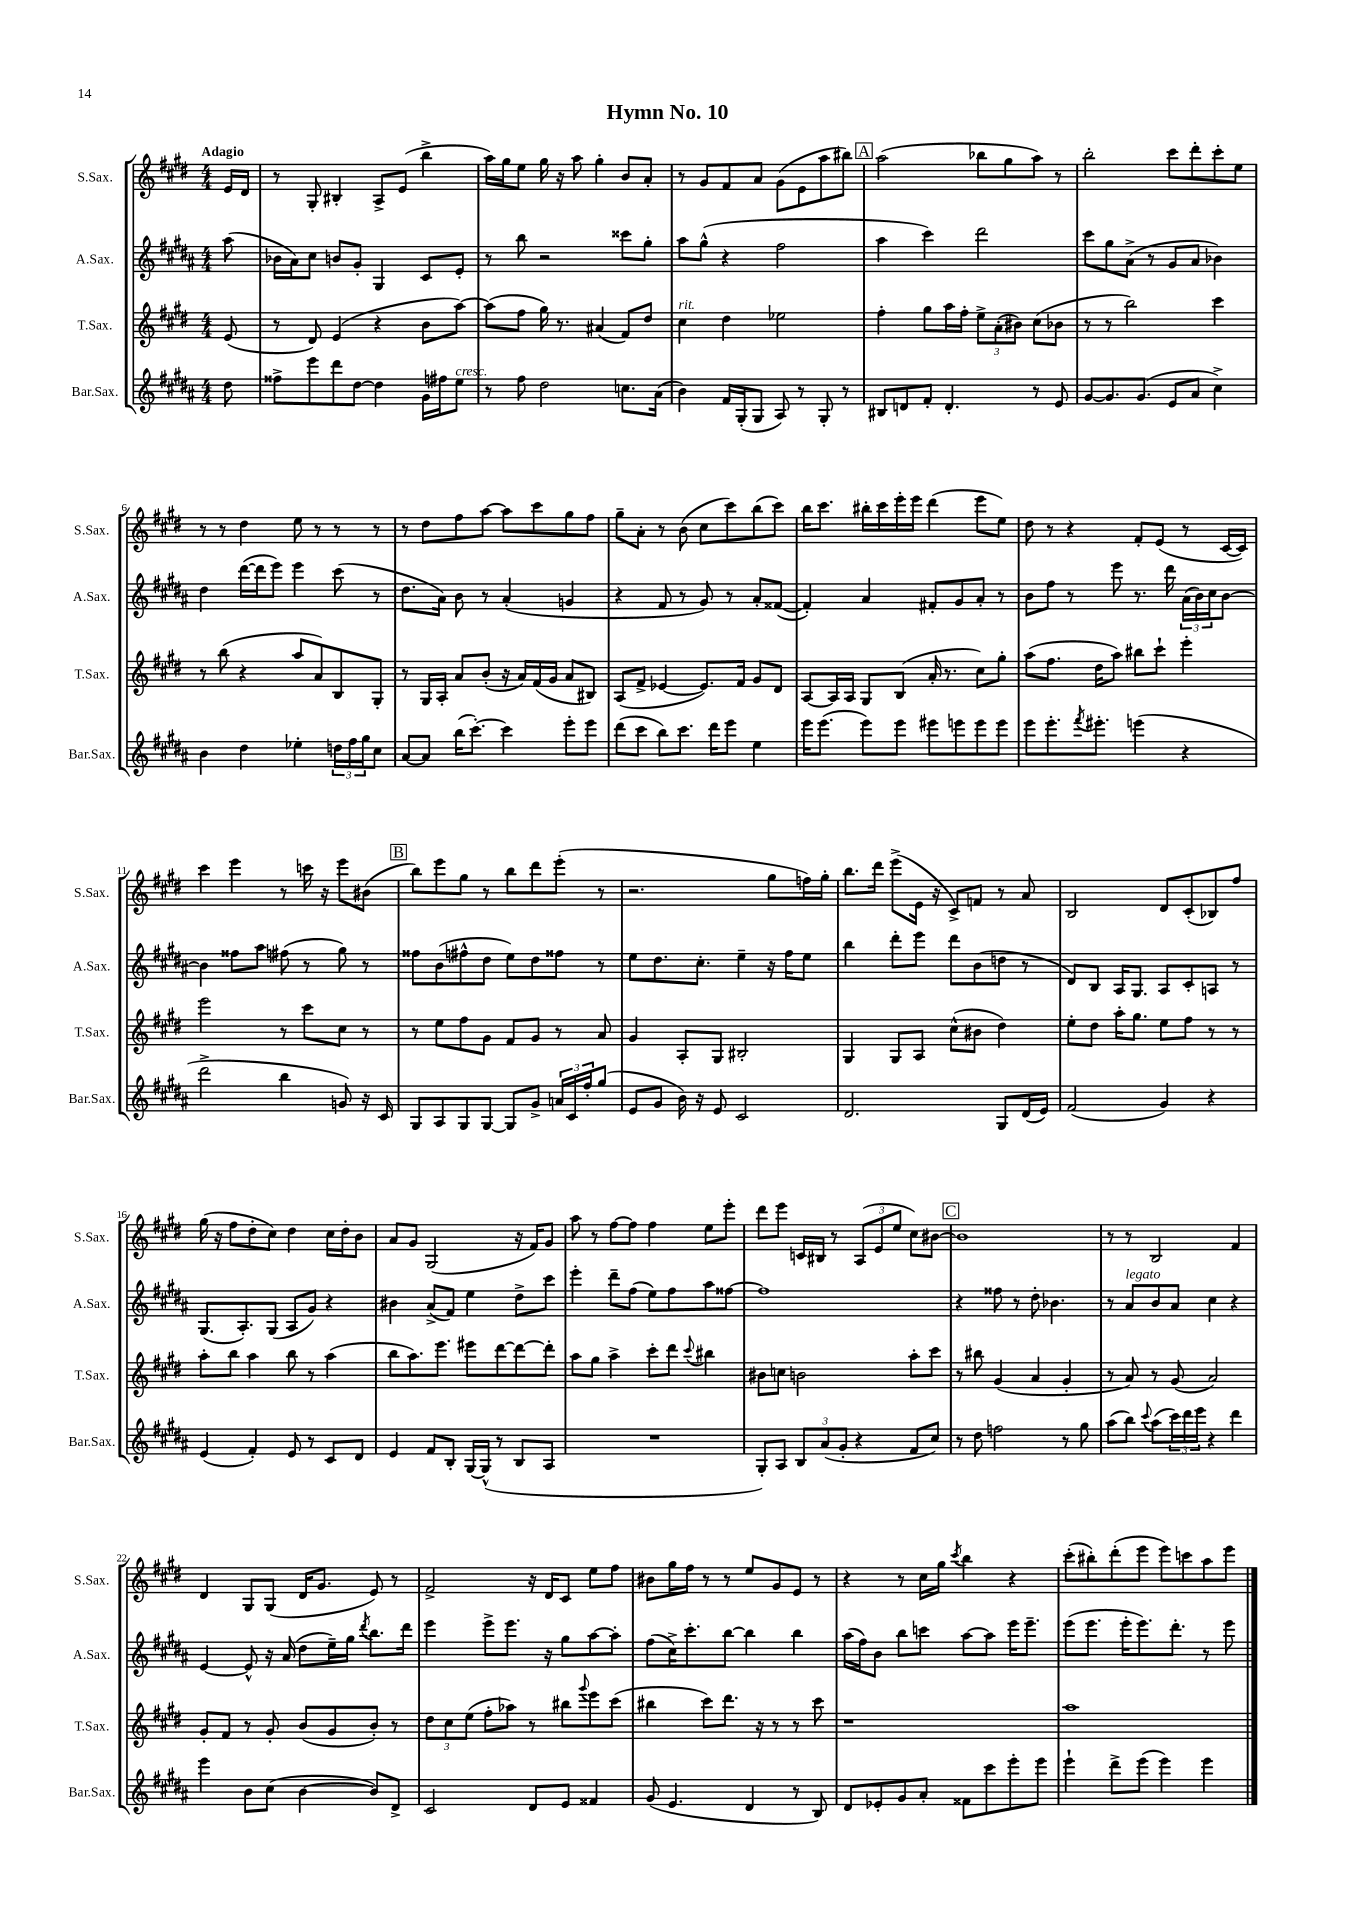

**kern	**kern	**kern	**kern
*part4	*part3	*part2	*part1
*staff4	*staff3	*staff2	*staff1
*I"Bar.Sax.	*I"T.Sax.	*I"A.Sax.	*I"S.Sax.
*I'Bar.Sax.	*I'T.Sax.	*I'A.Sax.	*I'S.Sax.
*clefG2	*clefG2	*clefG2	*clefG2
*k[f#c#g#d#a#]	*k[f#c#g#d#]	*k[f#c#g#d#a#]	*k[f#c#g#d#]
*M4/4	*M4/4	*M4/4	*M4/4
=	=	=	=
!	!	!	!LO:TX:a:B:t=Adagio
8dd#\	(8e/	(8aa#\	16e/LL
.	.	.	16d#/JJ
=1	=1	=1	=1
8ff##X^\L	8r	16b-X\LL	8r
.	.	16a#\J)	.
8eee\	8d#/)	8cc#\J	8G#'/
8ddd#\	(4e/	8bn/L	4B#X'/
[8dd#\J	.	8g#'/J	.
4dd#\]	4r	4G#/	8A^/L
.	.	.	(8e/J
16g#\LL	8b\L	8c#/L	4bb^\
16ff#X\J	.	.	.
!LO:TX:a:i:t=cresc.	!	!	!
8ee\J	[8aa\J)	8e'/J	.
=2	=2	=2	=2
8r	(8aa\L]	8r	16aa\LL)
.	.	.	16gg#\J
8ff#\	8ff#\J	8bb\	8ee\J
2dd#\	16gg#\)	2r	16gg#\
.	8.r	.	16r
.	.	.	8aa\
.	(4a#X/	.	4gg#'\
8.ccn\L	8f#/L)	8ccc##X\L	8b/L
.	8dd#/J	8gg#'\J	8a'/J
(16a#\Jk	.	.	.
=3	=3	=3	=3
!	!LO:TX:a:i:t=rit.	!	!
4b\)	4cc#\	8aa#\L	8r
.	.	(8gg#^^\J	8g#/L
16f#/LL	4dd#\	4r	8f#/
(16G#'/J	.	.	.
8G#/J	.	.	8a/J
8A#/)	2ee-X\	2ff#\	(8g#\L
8r	.	.	8e\
8G#'/	.	.	8aa\
8r	.	.	8bb#X\J)
!!LO:REH:place=s1:t=A
=4	=4	=4	=4
8B#X/L	4ff#'\	4aa#\	(2aa\
8dn/	.	.	.
8f#'/J	8gg#\L	4ccc#\)	.
4.d'/	16aa\L	.	.
.	16ff#'\JJ	.	.
.	12ee^\L	2ddd#\	8bb-X\L
.	(12a'\	.	.
.	.	.	8gg#\
.	12b#X\J)	.	.
8r	(8cc#\L	.	8aa\J)
8e/	8b-X\J	.	8r
=5	=5	=5	=5
[8g#/L	8r	8ccc#\L	2bb'\
8.g#/]	8r	8gg#\	.
.	2bb\)	(8a#^\J	.
(8.g#/J	.	.	.
.	.	8r	.
8e/L	.	8g#/L	8ccc#\L
8a#/J	.	8a#/J	8ddd#'\
4cc#^\)	4ccc#\	4b-X\)	8ccc#'\
.	.	.	8ee\J
!!LO:LB:g=z
=6	=6	=6	=6
4b\	8r	4dd#\	8r
.	(8bb\	.	8r
4dd#\	4r	([16ddd#\LL	4dd#\
.	.	16ddd#\J]	.
.	.	8eee\J)	.
4ee-X'\	8aa/L	4eee\	8ee\
.	8a/)	.	8r
24ddn\LL	8B/	(8ccc#\	8r
24ff#\	.	.	.
24gg#\J	.	.	.
8cc#\J	8G#'/J	8r	8r
=7	=7	=7	=7
[8a#/L	8r	8.dd#\L	8r
8a#/J]	16G#/LL	.	8dd#\L
.	16A'/JJ	16a#\Jk)	.
(16bb\KL	8a/L	8b\	8ff#\
[8.ccc#'\J)	.	.	.
.	(8b'/J	8r	[8aa\J
4ccc#\]	16r	(4a#'/	8aa\L]
.	16a/LL)	.	.
.	(16f#/	.	8ccc#\
.	16g#/JJ	.	.
8eee'\L	8a/L	4gn/	8gg#\
8eee\J	8B#X/J)	.	8ff#\J
=8	=8	=8	=8
(8ddd#\L	(8A/L	4r	8gg#~\L
8ccc#\J	8f#^/J	.	8a'\J
8bb\L)	[4e-X/	8f#/	8r
8.ccc#\J	.	8r	(8b\
.	8.e-/L])	8g#/)	8cc#\L
16ddd#\KL	.	.	.
8eee\J	.	8r	8ccc#\)
.	16f#/Jk	.	.
4ee\	8g#/L	8a#'/L	(8bb\
.	8d#/J	([8f##X/J	8ccc#\J)
=9	=9	=9	=9
16eee\KL	[8A/L	4f##'/])	16bb\KL
(8.eee\J	.	.	8.ccc#\J
.	16A/L]	.	.
.	16A/JJ	.	.
8eee\L)	8G#/L	4a#/	16bb#X'\LL
.	.	.	16ccc#\
8eee\J	(8B/J	.	16eee'\
.	.	.	16eee\JJ
8eee#X\L	16a'/	8f#X'/L	(4ddd#\
.	8.r	.	.
8eeen\	.	8g#/	.
8eee\	8cc#\L)	8a#'/J	8eee\L
8eee\J	8gg#'\J	8r	8ee\J)
=10	=10	=10	=10
8eee\L	(8aa\L	8b\L	8dd#\
8.eee'\	8.ff#\J	8ff#\J	8r
.	.	8r	4r
8qfff#/	.	.	.
8.eee#X'\J	16dd#\KL	.	.
.	8aa\J)	8eee\	.
(4eeen\	8bb#X\L	8.r	8f#'/L
.	8ccc#`\J	.	(8e/J
.	.	16ddd#\	.
4r	4eee'\	(24a#\LL	8r
.	.	24b\)	.
.	.	24cc#\J	.
.	.	[8b\J	[16c#/LL
.	.	.	16c#/JJ])
!!LO:LB:g=z
=11	=11	=11	=11
2ddd#^\	2eee\	4b\]	4ccc#\
.	.	8ff##X\L	4eee\
.	.	8aa#\J	.
4bb\	8r	(8ff#X\	8r
.	8ccc#\L	8r	16cccn\
.	.	.	16r
8gn/)	8cc#\J	8gg#\)	8eee\L
16r	8r	8r	(8b#X\J
16c#/	.	.	.
!!LO:REH:place=s1:t=B
=12	=12	=12	=12
8G#/L	8r	8ff##X\L	8bb\L)
8A#/	8ee\L	(8b\	8eee\
8G#/	8ff#\	8ff#X^^\	8gg#\J
[8G#/J	8g#\J	8dd#\J	8r
8G#/L]	8f#/L	8ee\L)	8bb\L
8g#^/J	8g#/J	8dd#\	8ddd#\
24an/LL	8r	8ff##X\J	(8eee'\J
24c#/	.	.	.
24ff#'/J	.	.	.
(8gg#/J	8a/	8r	8r
=13	=13	=13	=13
8e/L	4g#/	8ee\L	2.r
8g#/J	.	8.dd#\	.
16b\)	8A'/L	.	.
16r	.	8.cc#'\J	.
8e/	8G#/J	.	.
2c#/	2B#X'/	4ee~\	.
.	.	16r	8gg#\L
.	.	16ff#\KL	.
.	.	8ee\J	16ffn\L)
.	.	.	16gg#'\JJ
=14	=14	=14	=14
2.d#/	4G#/	4bb\	8.bb\L
.	.	.	16ddd#\Jk
.	8G#/L	8ddd#'\L	(8eee^\L
.	8A/J	8eee\J	16e\Jk
.	.	.	16r
.	(8cc#^^\L	8ddd#\L	8c#^/L)
.	8b#X\J	(8b\	8fn/J
8G#/L	4dd#\)	8ddn\J	8r
(16d#/L	.	8r	8a/
16e/JJ)	.	.	.
=15	=15	=15	=15
(2f#/	8ee'\L	8d#/L)	2B/
.	8dd#\J	8B/J	.
.	16aa'\KL	16A#/KL	.
.	8.gg#\J	8.G#/J	.
4g#/)	8ee\L	8A#/L	8d#/L
.	8ff#\J	8c#'/	(8c#'/
4r	8r	8An/J	8B-X/)
.	8r	8r	8ff#/J
!!LO:LB:g=z
=16	=16	=16	=16
(4e/	8aa'\L	(8.G#/L	(16gg#\
.	.	.	16r
.	8bb\J	.	8ff#\L
.	.	8.A#'/)	.
4f#'/)	4aa\	.	8dd#'\
.	.	(8G#/J	8cc#\J)
8e/	8bb\	8A#/L	4dd#\
8r	8r	8g#/J)	.
8c#/L	(4aa\	4r	16cc#\LL
.	.	.	16dd#'\J
8d#/J	.	.	8b\J
=17	=17	=17	=17
4e/	8bb\L	4b#X\	8a/L
.	8.aa\)	.	8g#/J
8f#/L	.	(8a#^/L	(2G#/
.	8.eee\J	.	.
8B'/J	.	8f#/J)	.
[16G#/LL	8eee#X\L	4ee\	.
(16G#^^/JJ]	.	.	.
8r	[8ddd#\	.	.
8B/L	8ddd#\_	8dd#^\L	16r
.	.	.	16f#/KL)
8A#/J	8ddd#'\J]	8ccc#\J	8g#/J
=18	=18	=18	=18
1r	8aa\L	4eee'\	8aa\
.	8gg#\J	.	8r
.	4aa^\	8ddd#~\L	[8ff#\L
.	.	(8ff#\J	8ff#\J]
.	8ccc#'\L	8ee\L)	4ff#\
.	8ddd#\J	8ff#\	.
.	8qqccc#/	.	.
.	4bb#X\	8aa#\	8ee\L
.	.	[8ff##X\J	8eee'\J
=19	=19	=19	=19
8G#'/L)	8b#X\L	1ff##]	8ddd#\L
8A#/J	8ccn\J	.	8eee\J
12B/L	2bn\	.	16cn/LL
.	.	.	16B#X/JJ
(12a#/	.	.	.
.	.	.	8r
12g#'/J	.	.	.
4r	.	.	(12A/L
.	.	.	12e/
.	.	.	12ee/J
8f#/L	8aa'\L	.	8cc#\L)
8cc#/J)	8ccc#\J	.	[8b#X\J
!!LO:REH:place=s1:t=C
=20	=20	=20	=20
8r	8r	4r	1b#]
8dd#\	8bb#X\	.	.
2ffn\	(4g#/	8ff##X\	.
.	.	8r	.
.	4a/	8dd#'\	.
.	.	4.b-X\	.
8r	4g#'/	.	.
8gg#\	.	.	.
=21	=21	=21	=21
(8aa#\L	8r	8r	8r
!	!	!LO:TX:a:i:t=legato	!
8bb\J)	8a/)	8a#/L	8r
8qqccc#/	.	.	.
(8aa#\L	8r	8b/	2B/
24ccc#\L)	(8g#/	8a#/J	.
24ddd#\	.	.	.
24eee\JJ	.	.	.
4r	2a/)	4cc#\	.
4ddd#\	.	4r	4f#/
!!LO:LB:g=z
=22	=22	=22	=22
4eee\	8g#'/L	[4e/	4d#/
.	8f#/J	.	.
8b\L	8r	8e^^/]	8G#/L
(8cc#\J	8g#'/	16r	(8G#/J
.	.	(16a#/	.
[4b\	(8b/L	8dd#\L	16d#/KL
.	.	.	8.g#/J
.	8g#/	16ee~\L)	.
.	.	16gg#\JJ	.
.	.	8qddd#/	.
8b/L])	8b'/J)	8.bb\L	8e/)
8d#^/J	8r	.	8r
.	.	16ddd#\Jk	.
=23	=23	=23	=23
2c#/	12dd#\L	4eee\	2f#^/
.	12cc#\	.	.
.	(12ee\J	.	.
.	8ff#'\L	8eee^\L	.
.	8aa-X\J)	8.eee\J	.
8d#/L	8r	.	16r
.	.	16r	16d#/KL
8e/J	8bb#X\L	8gg#\L	8c#/J
.	8qqggg#/	.	.
4f##X/	8eee\	[8aa#\	8ee\L
.	(8ccc#\J	8aa#'\J]	8ff#\J
=24	=24	=24	=24
(8g#/	4bb#X\	(8ff#\L	8b#X\L
4.e/	.	16cc#^\K)	16gg#\L
.	.	8.ccc#'\	16ff#\JJ
.	8ccc#\L)	.	8r
.	8.ddd#\J	[8bb\J	8r
4d#/	.	4bb\]	8ee/L
.	16r	.	.
.	8r	.	8g#/
8r	8r	4bb\	8e/J
8B/)	8ccc#\	.	8r
=25	=25	=25	=25
8d#/L	1r	(16aa#\LL	4r
.	.	16ff#\J)	.
8e-X'/	.	8b\J	.
8g#/	.	8bb\L	8r
8a#'/J	.	8cccn\J	16cc#\LL
.	.	.	16gg#\JJ
.	.	.	8qccc#/
8f##X\L	.	[8aa#\L	4bb\
8ccc#\	.	8aa#\J]	.
8eee'\	.	16eee\KL	4r
.	.	8.eee~\J	.
8eee\J	.	.	.
=26	=26	=26	=26
4eee`\	1aa	(8eee\L	(8ccc#'\L
.	.	8.eee\J	8bb#X'\)
8ddd#^\L	.	.	(8ddd#'\
.	.	16eee'\KL	.
(8eee\J	.	8.eee\)	8eee\J
4eee\)	.	.	8eee\L)
.	.	8.ddd#'\J	.
.	.	.	8cccn\
4eee\	.	8r	8aa\
.	.	8eee\	8eee\J
==	==	==	==
*-	*-	*-	*-
